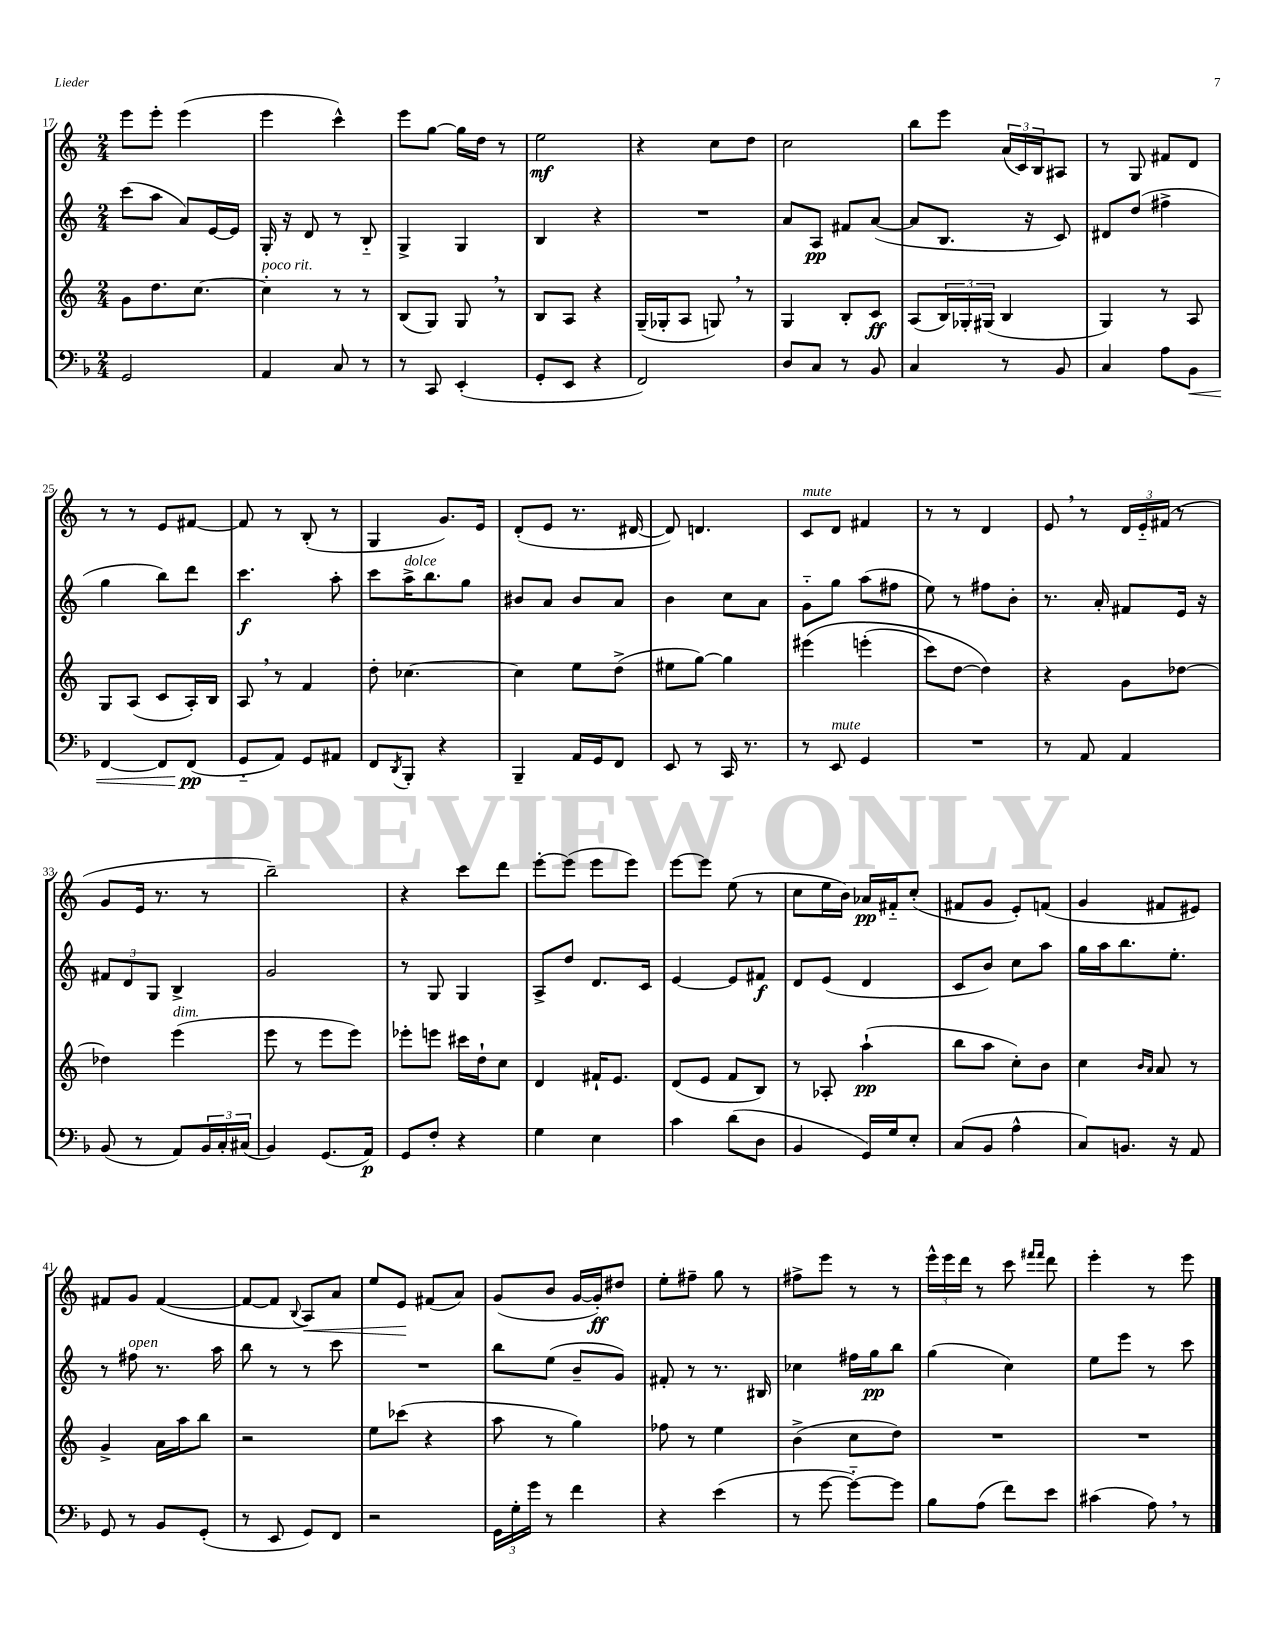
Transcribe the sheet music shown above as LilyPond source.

<<
\new StaffGroup <<
\new Staff = "s0" {
    \clef treble \key c \major \numericTimeSignature \time 2/4
    e'''8 e'''8-. e'''4( |
    e'''4 c'''4-^) |
    e'''8 g''8~ g''16 d''16 r8 |
    e''2\mf |
    r4 c''8 d''8 |
    c''2 |
    b''8 e'''8 \tuplet 3/2 { a'16( c'16) b16 } ais8 |
    r8 g8 fis'8 d'8 |
    r8 r8 e'8 fis'8~ |
    fis'8 r8 b8-.( r8 |
    g4 g'8.) e'16 |
    d'8-.( e'8 r8. dis'16~ |
    dis'8) d'4. |
    c'8^\markup { \italic "mute" } d'8 fis'4 |
    r8 r8 d'4 |
    e'8 \breathe r8 \tuplet 3/2 { d'16 e'16-_ fis'16( } r8 |
    g'8 e'16 r8. r8 |
    b''2--) |
    r4 c'''8 d'''8 |
    e'''8~-. e'''8( e'''8 e'''8) |
    e'''8~ e'''8 e''8( r8 |
    c''8 e''16 b'16) aes'16\pp fis'16-_ c''8-.( |
    fis'8 g'8 e'8-.) f'8( |
    g'4 fis'8 eis'8) |
    fis'8 g'8 fis'4~( |
    fis'8~ fis'8 \appoggiatura { b8 } a8\<) a'8 |
    e''8 e'8\! fis'8( a'8) |
    g'8( b'8 g'16~ g'16-.\ff) dis''8 |
    e''8-. fis''8-- g''8 r8 |
    fis''8-> e'''8 r8 r8 |
    \tuplet 3/2 { e'''16-^ e'''16 d'''16 } r8 c'''8 \grace { fis'''16 fis'''16 } d'''8 |
    e'''4-. r8 e'''8 \bar "|." |
}
\new Staff = "s1" {
    \clef treble \key c \major \numericTimeSignature \time 2/4
    c'''8( a''8 a'8) e'16~ e'16 |
    g16-. r16 d'8 r8 b8-_ |
    g4-> g4 |
    b4 r4 |
    R2 |
    a'8 a8\pp fis'8 a'8~( |
    a'8 b8. r16 c'8) |
    dis'8 d''8( fis''4-> |
    g''4 b''8) d'''8 |
    c'''4.\f a''8-. |
    c'''8 a''16->^\markup { \italic "dolce" } b''8. g''8 |
    bis'8 a'8 bis'8 a'8 |
    b'4 c''8 a'8 |
    g'8-_ g''8 a''8( fis''8 |
    e''8) r8 fis''8 b'8-. |
    r8. a'16-. fis'8 e'16 r16 |
    \tuplet 3/2 { fis'8 d'8 g8 } b4-> |
    g'2 |
    r8 g8 g4 |
    a8-> d''8 d'8. c'16 |
    e'4~ e'8 fis'8\f |
    d'8 e'8( d'4 |
    c'8 b'8) c''8 a''8 |
    g''16 a''16 b''8. e''8.-. |
    r8 fis''8^\markup { \italic "open" } r8. a''16 |
    b''8 r8 r8 c'''8 |
    R2 |
    b''8 e''8( b'8-- g'8) |
    fis'8-. r8 r8. bis16 |
    ces''4 fis''16 g''16\pp b''8 |
    g''4( c''4) |
    e''8 e'''8 r8 c'''8 \bar "|." |
}
\new Staff = "s2" {
    \clef treble \key c \major \numericTimeSignature \time 2/4
    g'8 d''8. c''8.~ |
    c''4-.^\markup { \italic "poco rit." } r8 r8 |
    b8( g8) g8 \breathe r8 |
    b8 a8 r4 |
    g16--( ges16-. a8 g8) \breathe r8 |
    g4 b8-. c'8\ff |
    a8( \tuplet 3/2 { b16) ges16-. gis16( } b4 |
    g4) r8 a8 |
    g8 a8( c'8 a16-.) b16 |
    a8 \breathe r8 f'4 |
    d''8-. ces''4.~ |
    ces''4 e''8 d''8->( |
    eis''8 g''8~) g''4 |
    eis'''4\( e'''4-.( |
    c'''8) d''8~ d''4\) |
    r4 g'8 des''8~ |
    des''4 e'''4^\markup { \italic "dim." }( |
    e'''8 r8 e'''8 e'''8) |
    ees'''8-. e'''8 cis'''16 d''16-! c''8 |
    d'4 fis'16-! e'8. |
    d'8( e'8 f'8 b8) |
    r8 aes8-. a''4-!\pp( |
    b''8 a''8 c''8-.) b'8 |
    c''4 \grace { b'16 a'16 } a'8 r8 |
    g'4-> a'16 a''16 b''8 |
    r2 |
    e''8 ces'''8( r4 |
    a''8 r8 g''4) |
    fes''8 r8 e''4 |
    b'4->( c''8 d''8) |
    R2 |
    R2 \bar "|." |
}
\new Staff = "s3" {
    \clef bass \key f \major \numericTimeSignature \time 2/4
    g,2 |
    a,4 c8 r8 |
    r8 c,8 e,4-.( |
    g,8-. e,8 r4 |
    f,2) |
    d8 c8 r8 bes,8 |
    c4 r8 bes,8 |
    c4 a8 bes,8\< |
    f,4~ f,8 f,8\pp\!( |
    g,8-_ a,8) g,8 ais,8 |
    f,8 \acciaccatura { d,8 } bes,,8-. r4 |
    bes,,4-- a,16 g,16 f,8 |
    e,8 r8 c,16 r8. |
    r8 e,8^\markup { \italic "mute" } g,4 |
    R2 |
    r8 a,8 a,4 |
    bes,8( r8 a,8) \tuplet 3/2 { bes,16 c16-. cis16( } |
    bes,4) g,8.( a,16\p) |
    g,8 f8-. r4 |
    g4 e4 |
    c'4 d'8( d8 |
    bes,4 g,16) g16 e8-. |
    c8( bes,8 a4-^ |
    c8) b,8. r16 a,8 |
    g,8 r8 bes,8 g,8-.( |
    r8 e,8 g,8) f,8 |
    r2 |
    \tuplet 3/2 { g,16 g16-. g'16 } r8 f'4 |
    r4 e'4( |
    r8 g'8~ g'8~-_) g'8 |
    bes8 a8( f'8) e'8 |
    cis'4( a8) \breathe r8 \bar "|." |
}
>>
>>
\layout { \context { \Score currentBarNumber = #17 } }
